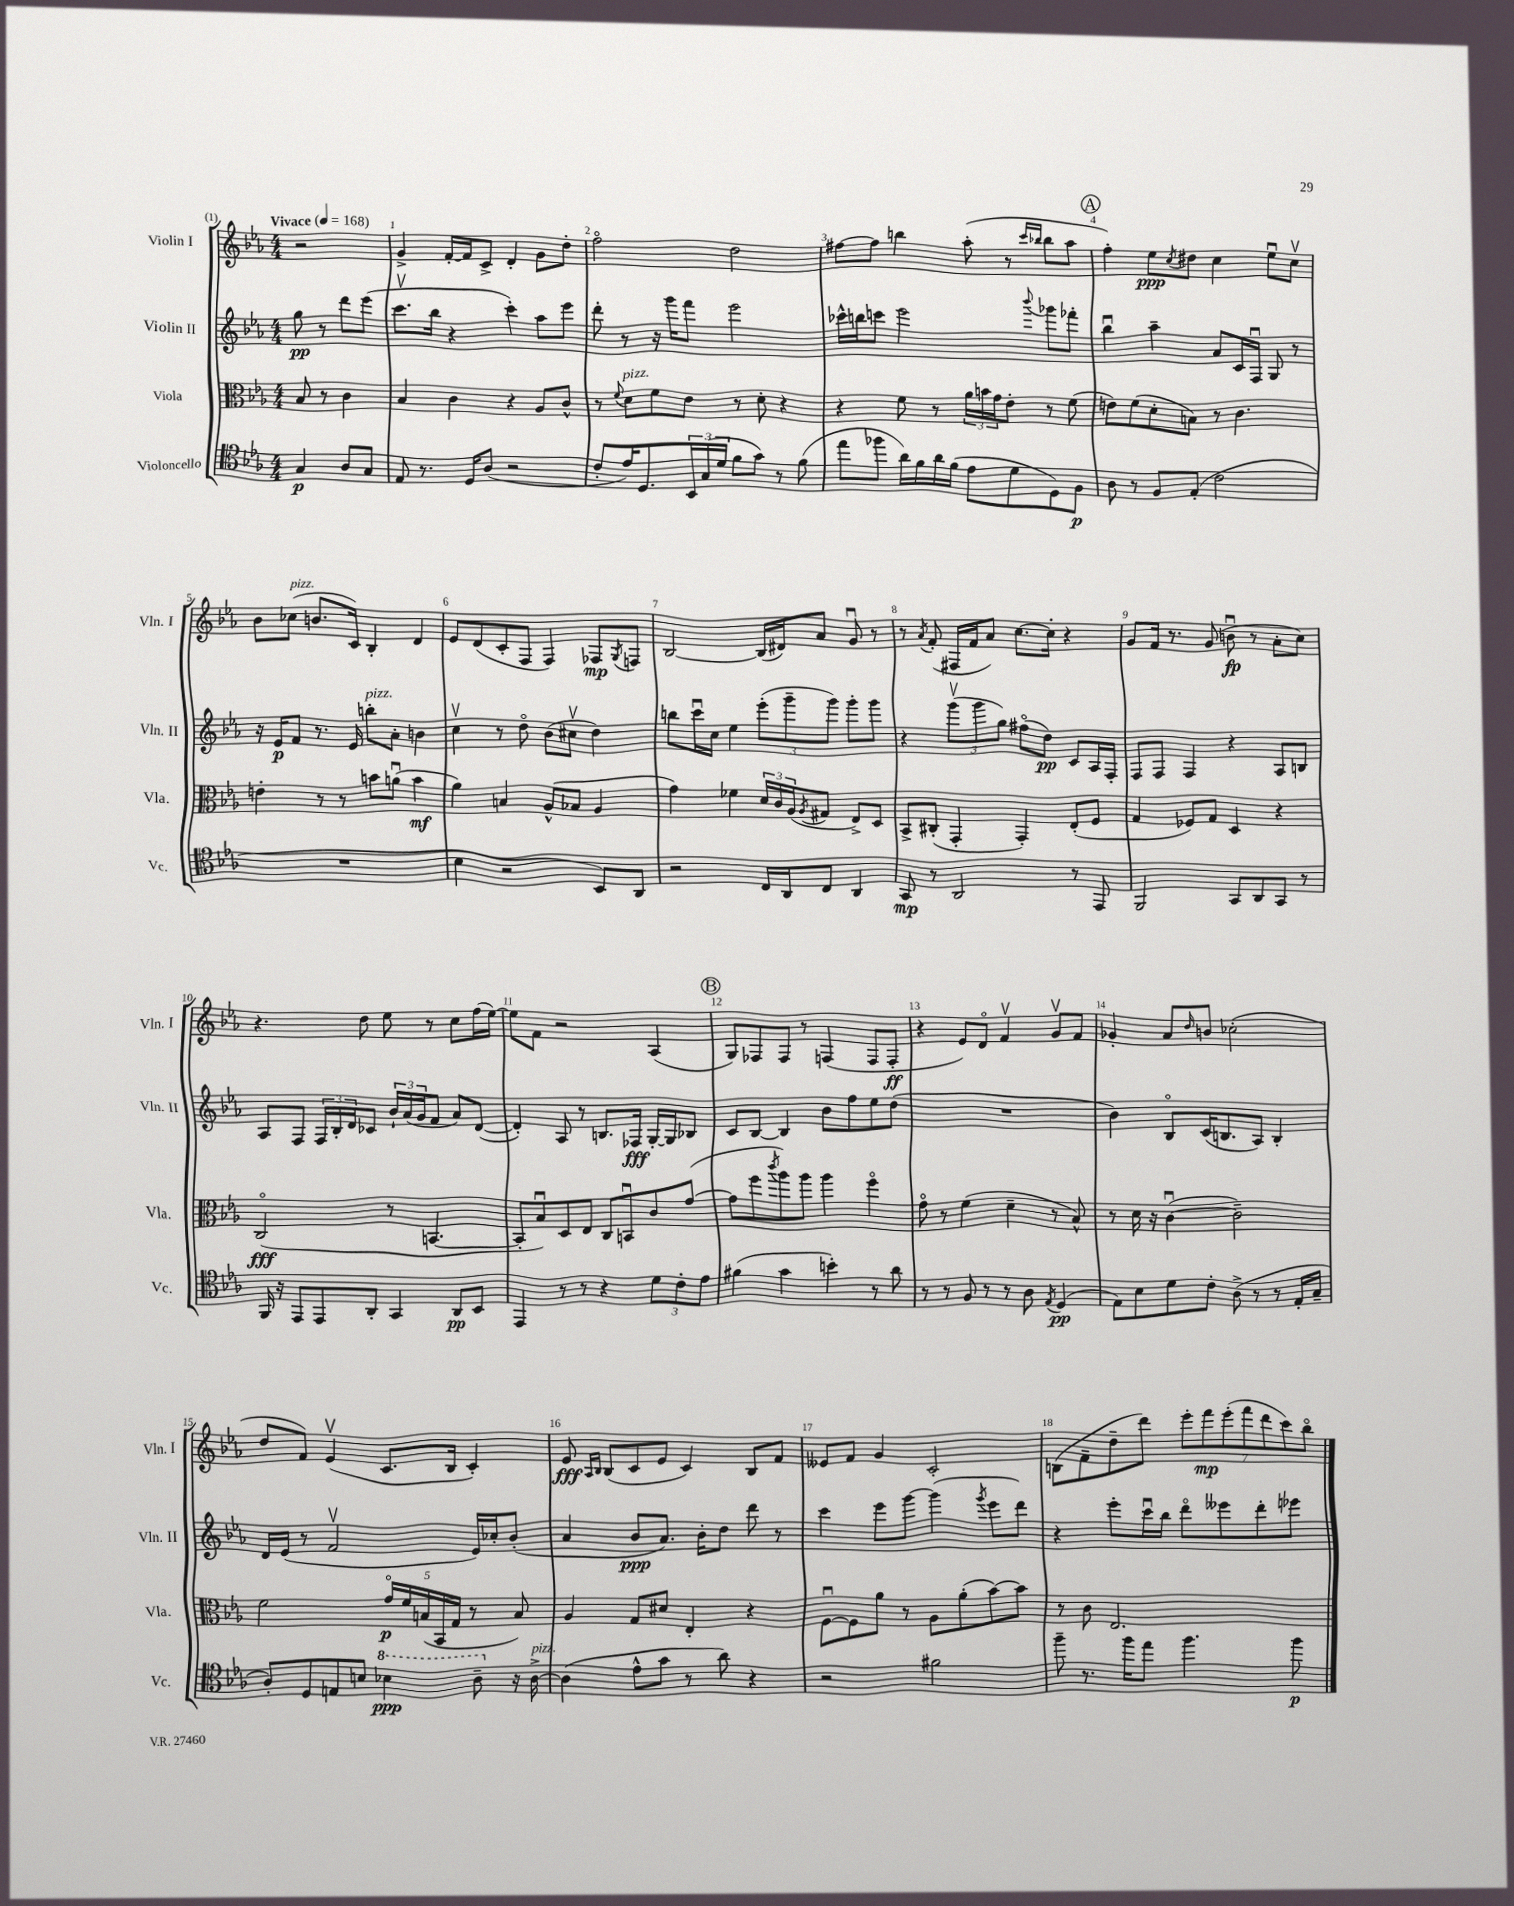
<<
\new StaffGroup <<
\new Staff = "s0" \with { instrumentName = "Violin I" shortInstrumentName = "Vln. I" } {
    \clef treble \key ees \major \numericTimeSignature \time 4/4 \partial 2 \tempo "Vivace" 4 = 168
    r2 |
    g'4-> f'16~-. f'16 c'8-> d'4-. g'8 d''8-. |
    f''2\flageolet d''2 |
    fis''8~ fis''8 b''4 aes''8-.( r8 \grace { c'''16 bes''16 } bes''8 aes''8 |
    \mark \markup { \circle "A" } f''4-.) ees''8\ppp \acciaccatura { c''8 } dis''8 c''4 ees''8\downbow c''8\upbow |
    bes'8 ces''8^\markup { \italic "pizz." }( b'8. c'16) bes4-. d'4 |
    ees'8 d'8( c'8-. f8 f4) fes8\mp \acciaccatura { g8 } f8 |
    bes2~ bes16( dis'16) aes'8 g'8\downbow r8 |
    r8 \acciaccatura { aes'8 } f'8-.( fis16 f'16 aes'8) c''8.~ c''16-. r4 |
    g'8 f'16 r8. g'8( b'8\downbow\fp r8 aes'8-. c''8) |
    r4. d''8 ees''8 r8 c''8 f''16( ees''16~) |
    ees''8 f'8 r2 aes4( |
    \mark \markup { \circle "B" } g8) fes8 fes8 r8 f4( f8 f8-.\ff |
    r4 ees'8) d'8\flageolet f'4\upbow g'8\upbow f'8 |
    ges'4-. aes'8 \grace { d''16 } b'8 ces''2-.( |
    d''8 f'8) ees'4\upbow( c'8. bes16 c'4-.) |
    ees'8\fff \grace { aes16 bes16 } bes8( c'8 ees'8 c'4) bes8 f'8 |
    eeses'8 f'8 g'4 c'2-. |
    b8( f'8-- d''8-- d'''8) \tuplet 7/4 { ees'''8-. f'''8\mp ees'''8-.( f'''8 d'''8 c'''8) bes''8\flageolet } \bar "|." |
}
\new Staff = "s1" \with { instrumentName = "Violin II" shortInstrumentName = "Vln. II" } {
    \clef treble \key ees \major \numericTimeSignature \time 4/4 \partial 2
    g''8\pp r8 d'''8 ees'''8( |
    c'''8.\upbow bes''16 r4 c'''4-.) aes''8 ees'''8 |
    d'''8-. r8 r16 g'''16 f'''8 ees'''2 |
    ces'''16-^ b''16 c'''8 ees'''2 \appoggiatura { bes'''8 } ges'''8 fes'''8-. |
    \mark \markup { \circle "A" } bes''4\downbow aes''4-- aes'8 c'16 f16\downbow g8 r8 |
    r16 ees'16\p f'8 r8. ees'16 b''8-.^\markup { \italic "pizz." } aes'8-. b'4 |
    c''4\upbow r8 d''8\flageolet bes'8( cis''8\upbow d''4) |
    b''8 c'''16\downbow c''16 ees''4 \tuplet 3/2 { ees'''8-.( g'''8-- g'''8) } g'''8-. g'''8 |
    r4 \tuplet 3/2 { g'''8\upbow( g'''8 g''8) } fis''8\flageolet( d''8\pp) c'8 aes16 f16-. |
    f8 f8 f4 r4 aes8 b8 |
    aes8 f8 \tuplet 3/2 { f16 bes16-. d'16 } ces'8 \tuplet 3/2 { bes'16-! aes'16( g'16 } f'8 aes'8) d'8~( |
    d'4-.) aes8 r8 b8. fes16\fff g16~-. g16 bes8 |
    \mark \markup { \circle "B" } c'8 bes8~ bes4 bes'8 f''8 ees''8 d''8( |
    R1 |
    bes'4) bes8\flageolet c'16( b8. aes8) b4-. |
    d'16 ees'16( r8 f'2\upbow ees'16) ces''16-. bes'8-.( |
    aes'4 bes'8\ppp aes'8.) bes'16-. d''8 d'''8 r8 |
    c'''4 ees'''8 g'''8~ g'''4( \acciaccatura { g'''8 } ees'''8 d'''8) |
    r4 ees'''8-. c'''16\downbow bes''16 d'''8\flageolet eeses'''8 d'''8-. ees'''8 \bar "|." |
}
\new Staff = "s2" \with { instrumentName = "Viola" shortInstrumentName = "Vla." } {
    \clef alto \key ees \major \numericTimeSignature \time 4/4 \partial 2
    bes8 r8 c'4 |
    bes4 c'4 r4 aes8 c'8-^ |
    r8 \appoggiatura { f'8 } d'8^\markup { \italic "pizz." } f'8 ees'8 r8 d'8-. r4 |
    r4 f'8 r8 \tuplet 3/2 { aes'16 b'16 g'16 } ees'8-. r8 f'8( |
    \mark \markup { \circle "A" } e'8) f'8( d'8-. b8) r8 c'4. |
    e'4-. r8 r8 b'8 a'8\downbow( b'4\mf |
    aes'4) b4 aes8-^( bes8 aes4 |
    g'4) fes'4 \tuplet 3/2 { d'16 c'16 aes16( } \acciaccatura { aes8 } gis8 ees8->) d8 |
    bes,8-> cis8-.( g,4-. g,4-.) ees8-.( f8 |
    g4 fes8) g8 d4 r4 |
    c2\flageolet\fff( r8 b,4.~ |
    b,8-. bes8\downbow) d8 ees8 c8 b,8\downbow c'8 g'8~( |
    \mark \markup { \circle "B" } g'8 f''8 \acciaccatura { c'''8 } aes''8) aes''8 aes''4 f''4\flageolet |
    g'8\flageolet r8 f'4( d'4-- r8 bes8-^) |
    r8 d'16 r16 c'4~\downbow( c'2--) |
    f'2 \tuplet 5/4 { g'16\flageolet\p f'16 b16( bes,16 g16 } r8 b8) |
    aes4 g8 dis'8 ees4-. r4 |
    f8~\downbow f8 aes'8 r8 aes8 aes'8-.( bes'8~) bes'8 |
    r8 c'8 ees2. \bar "|." |
}
\new Staff = "s3" \with { instrumentName = "Violoncello" shortInstrumentName = "Vc." } {
    \clef tenor \key ees \major \numericTimeSignature \time 4/4 \partial 2
    g4\p aes8 g8 |
    ees8 r8. d16 aes8( r2 |
    c'8-. ees'16) d8. \tuplet 3/2 { bes,16 g16( d'16 } f'8 g'8) r8 f'8( |
    ees''8 fes''8 aes'16) f'16 aes'16 f'16( ees'8 d'8 d8) f8\p |
    \mark \markup { \circle "A" } aes8 r8 f8 ees8-.( c'2 |
    R1 |
    bes4 r2 bes,8) aes,8 |
    r2 c16 aes,16 c8 aes,4 |
    g,8\mp r8 aes,2 r8 ees,8 |
    f,2 g,8 aes,8 g,8 r8 |
    f,16 r16 ees,8 ees,8 aes,8-. g,4 aes,8\pp bes,8 |
    ees,4 r8 r8 r4 \tuplet 3/2 { d'8 c'8-. ees'8 } |
    \mark \markup { \circle "B" } fis'4( g'4 b'4-.) r8 aes'8 |
    r8 r8 f8 r8 r8 aes8 \acciaccatura { ees8 } d4\pp( |
    ees8) bes8 d'8 c'8-. aes8->( r8 r8 ees16-. g16-- |
    aes8-.) d8 e8 b8 \ottava #1 bes'!4\ppp aes'8-- \ottava #0 r16 aes16~->^\markup { \italic "pizz." } |
    aes4( ees'8-^ g'8 r8 aes'8) r4 |
    r2 fis'2 |
    f''8-- r8. f''16 ees''8 f''4. f''8\p \bar "|." |
}
>>
>>
\layout { \context { \Score \override BarNumber.break-visibility = ##(#f #t #t) barNumberVisibility = #all-bar-numbers-visible } }
